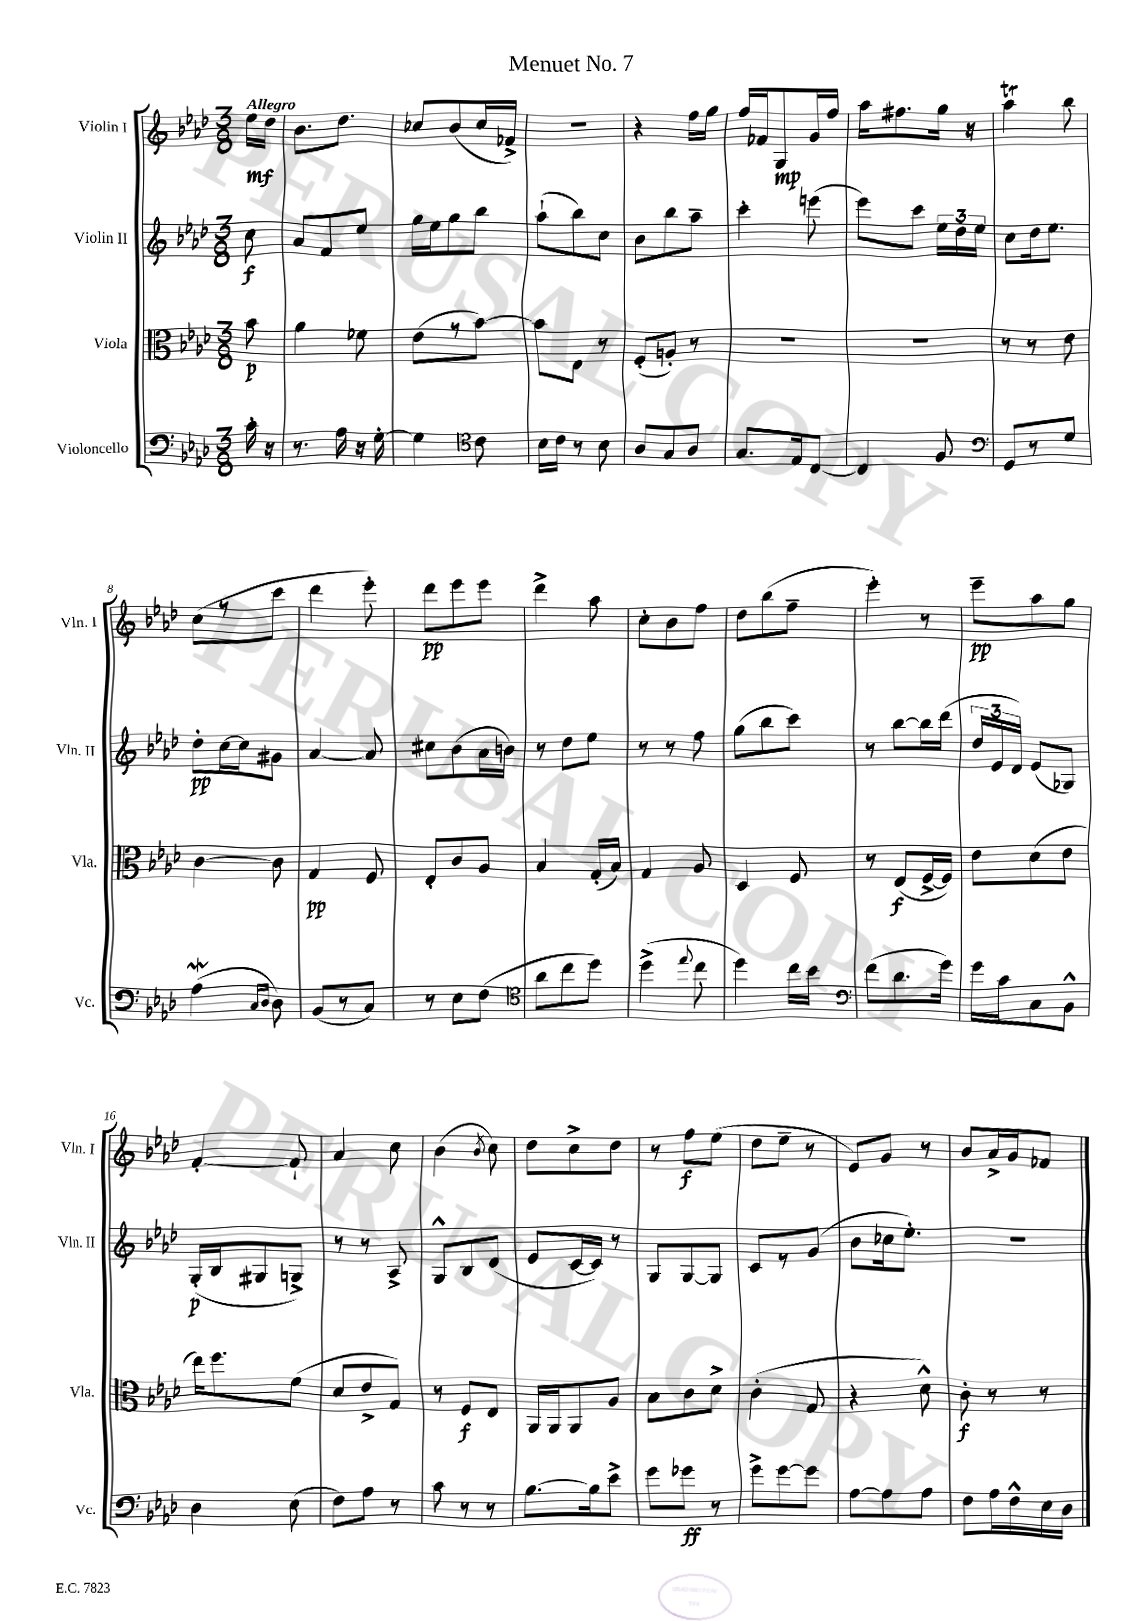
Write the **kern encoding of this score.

**kern	**dynam	**kern	**dynam	**kern	**dynam	**kern	**dynam
*part4	*part4	*part3	*part3	*part2	*part2	*part1	*part1
*staff4	*staff4	*staff3	*staff3	*staff2	*staff2	*staff1	*staff1
*I"Violoncello	*	*I"Viola	*	*I"Violin II	*	*I"Violin I	*
*I'Vc.	*	*I'Vla.	*	*I'Vln. II	*	*I'Vln. I	*
*clefF4	*	*clefC3	*	*clefG2	*	*clefG2	*
*k[b-e-a-d-]	*	*k[b-e-a-d-]	*	*k[b-e-a-d-]	*	*k[b-e-a-d-]	*
*M3/8	*	*M3/8	*	*M3/8	*	*M3/8	*
=	=	=	=	=	=	=	=
!	!	!	!	!	!	!LO:TX:a:B:t=Allegro	!
16c'\	.	8b-\	p	8cc\	f	16ee-\LL	mf
16r	.	.	.	.	.	16dd-\JJ	.
=1	=1	=1	=1	=1	=1	=1	=1
8.r	.	4a-\	.	8a-/L	.	8.b-\L	.
.	.	.	.	8f/	.	.	.
16A-\	.	.	.	.	.	8.dd-\J	.
16r	.	8f-X\	.	8ee-/J	.	.	.
[16G'\	.	.	.	.	.	.	.
=2	=2	=2	=2	=2	=2	=2	=2
4G\]	.	(8e-\L	.	16gg\LL	.	8cc-X/L	.
.	.	.	.	16ee-\J	.	.	.
.	.	8r	.	8gg\	.	(8b-/	.
*clefC4	*	*	*	*	*	*	*
8c\	.	[8b-\J)	.	8bb-\J	.	16cc-/L	.
.	.	.	.	.	.	16f-X^/JJ)	.
=3	=3	=3	=3	=3	=3	=3	=3
16B-\LL	.	8b-\L]	.	(8aa-`\L	.	4.r	.
16c\JJ	.	.	.	.	.	.	.
8r	.	8E-\J	.	8bb-\)	.	.	.
8B-\	.	8r	.	8cc\J	.	.	.
=4	=4	=4	=4	=4	=4	=4	=4
8A-/L	.	(8F'/L	.	8b-\L	.	4r	.
8G/	.	8An'/J)	.	8bb-\	.	.	.
8A-/J	.	8r	.	8aa-~\J	.	16ff\LL	.
.	.	.	.	.	.	16gg\JJ	.
=5	=5	=5	=5	=5	=5	=5	=5
8.G/L	.	4.r	.	4ccc'\	.	16ff/LL	.
.	.	.	.	.	.	16f-X/J	.
.	.	.	.	.	.	8G/	mp
16E-/k	.	.	.	.	.	.	.
[8C/J	.	.	.	(8eeen\	.	16g/L	.
.	.	.	.	.	.	16ff/JJ	.
=6	=6	=6	=6	=6	=6	=6	=6
4C/]	.	4.r	.	8eee-\L)	.	16aa-\KL	.
.	.	.	.	.	.	8.ff#X\	.
.	.	.	.	8ccc\J	.	.	.
8F/	.	.	.	24ee-\LL	.	16gg\Jk	.
.	.	.	.	24dd-\	.	.	.
.	.	.	.	.	.	16r	.
.	.	.	.	24ee-\JJ	.	.	.
=7	=7	=7	=7	=7	=7	=7	=7
*clefF4	*	*	*	*	*	*	*
8GG/L	.	8r	.	8cc\L	.	4aa-T\	.
8r	.	8r	.	16dd-\k	.	.	.
.	.	.	.	8.ee-\J	.	.	.
8G/J	.	8e-\	.	.	.	8bb-\	.
!!LO:LB:g=z
=8	=8	=8	=8	=8	=8	=8	=8
(4A-w\	.	[4c\	.	8dd-'\L	pp	(8cc\L	.
.	.	.	.	[16cc\L	.	8r	.
.	.	.	.	16cc\J]	.	.	.
16qqC/LL	.	.	.	.	.	.	.
16qqD-/JJ	.	.	.	.	.	.	.
8D-\)	.	8c\]	.	8g#X\J	.	8ccc\J	.
=9	=9	=9	=9	=9	=9	=9	=9
(8BB-/L	.	4G/	pp	[4a-/	.	4ddd-\	.
8r	.	.	.	.	.	.	.
8C/J)	.	8F/	.	8a-/]	.	8eee-'\)	.
=10	=10	=10	=10	=10	=10	=10	=10
8r	.	8E-'/L	.	8cc#X\L	.	8ddd-\L	pp
8E-\L	.	8c/	.	(8b-\	.	8eee-\	.
(8F\J	.	8A-/J	.	16a-\L	.	8eee-\J	.
.	.	.	.	16bn\JJ)	.	.	.
=11	=11	=11	=11	=11	=11	=11	=11
*clefC4	*	*	*	*	*	*	*
8a-\L	.	4B-/	.	8r	.	4ddd-^\	.
8cc\	.	.	.	8dd-\L	.	.	.
8dd-\J)	.	(16G'/LL	.	8ee-\J	.	8aa-\	.
.	.	16B-/JJ)	.	.	.	.	.
=12	=12	=12	=12	=12	=12	=12	=12
(4dd-^\	.	4G/	.	8r	.	8cc'\L	.
.	.	.	.	8r	.	8b-\	.
8qqee-/	.	.	.	.	.	.	.
8cc\	.	8A-/	.	8ff\	.	8ff\J	.
=13	=13	=13	=13	=13	=13	=13	=13
4dd-\)	.	4D-/	.	(8gg\L	.	8dd-\L	.
.	.	.	.	8bb-\	.	(8bb-\	.
16cc\LL	.	8F/	.	8ccc\J)	.	8ff~\J	.
16b-\JJ	.	.	.	.	.	.	.
=14	=14	=14	=14	=14	=14	=14	=14
*clefF4	*	*	*	*	*	*	*
(8f\L	.	8r	.	8r	.	4eee-'\)	.
8.d-\	.	(8E-/L	f	[8bb-\L	.	.	.
.	.	[16F^/L	.	16bb-\L]	.	8r	.
16g\Jk)	.	16F/JJ])	.	(16ddd-\JJ	.	.	.
=15	=15	=15	=15	=15	=15	=15	=15
16g\LL	.	8e-\L	.	24dd-/LL	.	8eee-~\L	pp
.	.	.	.	24e-/	.	.	.
16c\J	.	.	.	.	.	.	.
.	.	.	.	24d-/JJ)	.	.	.
8C\	.	(8d-\	.	(8e-/L	.	8aa-\	.
8BB-^^\J	.	8e-\J	.	8G-X/J)	.	8gg\J	.
!!LO:LB:g=z
=16	=16	=16	=16	=16	=16	=16	=16
4D-\	.	16ee-\KL)	.	(16G'/LL	p	[4f'/	.
.	.	8.ff\	.	16B-/J	.	.	.
.	.	.	.	8G#X/	.	.	.
(8E-\	.	(8f\J	.	8Gn^/J)	.	8f`/]	.
=17	=17	=17	=17	=17	=17	=17	=17
8F\L)	.	8d-/L	.	8r	.	4a-/	.
8A-\J	.	8e-^/	.	8r	.	.	.
8r	.	8G/J)	.	8A-^/	.	8cc\	.
=18	=18	=18	=18	=18	=18	=18	=18
8c\	.	8r	.	8G^^/L	.	(4b-\	.
8r	.	8F/L	f	8B-/	.	.	.
.	.	.	.	.	.	8qb-/	.
8r	.	8E-/J	.	(8d-/J	.	8cc\)	.
=19	=19	=19	=19	=19	=19	=19	=19
[8.B-\L	.	16AA-/LL	.	8e-/L	.	8dd-\L	.
.	.	16AA-/J	.	.	.	.	.
.	.	8AA-/	.	[16c/L	.	8cc^\	.
16B-\k]	.	.	.	16c/JJ])	.	.	.
8e-^\J	.	8A-/J	.	8r	.	8dd-\J	.
=20	=20	=20	=20	=20	=20	=20	=20
8g\L	.	8B-\L	.	8G/L	.	8r	.
8g-X\J	ff	8c\	.	[8G/	.	8ff\L	f
8r	.	8d-^\J	.	8G/J]	.	(8ee-\J	.
=21	=21	=21	=21	=21	=21	=21	=21
8g^\L	.	(4c'\	.	8c/L	.	8dd-\L	.
[8g\	.	.	.	8r	.	8ee-~\J	.
8g\J]	.	8G/	.	(8g/J	.	8r	.
=22	=22	=22	=22	=22	=22	=22	=22
[8A-\L	.	4r	.	8b-\L	.	8e-/L)	.
8A-\]	.	.	.	16cc-X\k	.	8g/J	.
.	.	.	.	8.ee-'\J)	.	.	.
8A-\J	.	8d-^^\)	.	.	.	8r	.
=23	=23	=23	=23	=23	=23	=23	=23
8F\L	.	8c'\	f	4.r	.	8b-/L	.
16A-\L	.	8r	.	.	.	16a-^/L	.
16F^^\	.	.	.	.	.	16g/J	.
16E-\	.	8r	.	.	.	8f-X/J	.
16D-\JJ	.	.	.	.	.	.	.
==	==	==	==	==	==	==	==
*-	*-	*-	*-	*-	*-	*-	*-
